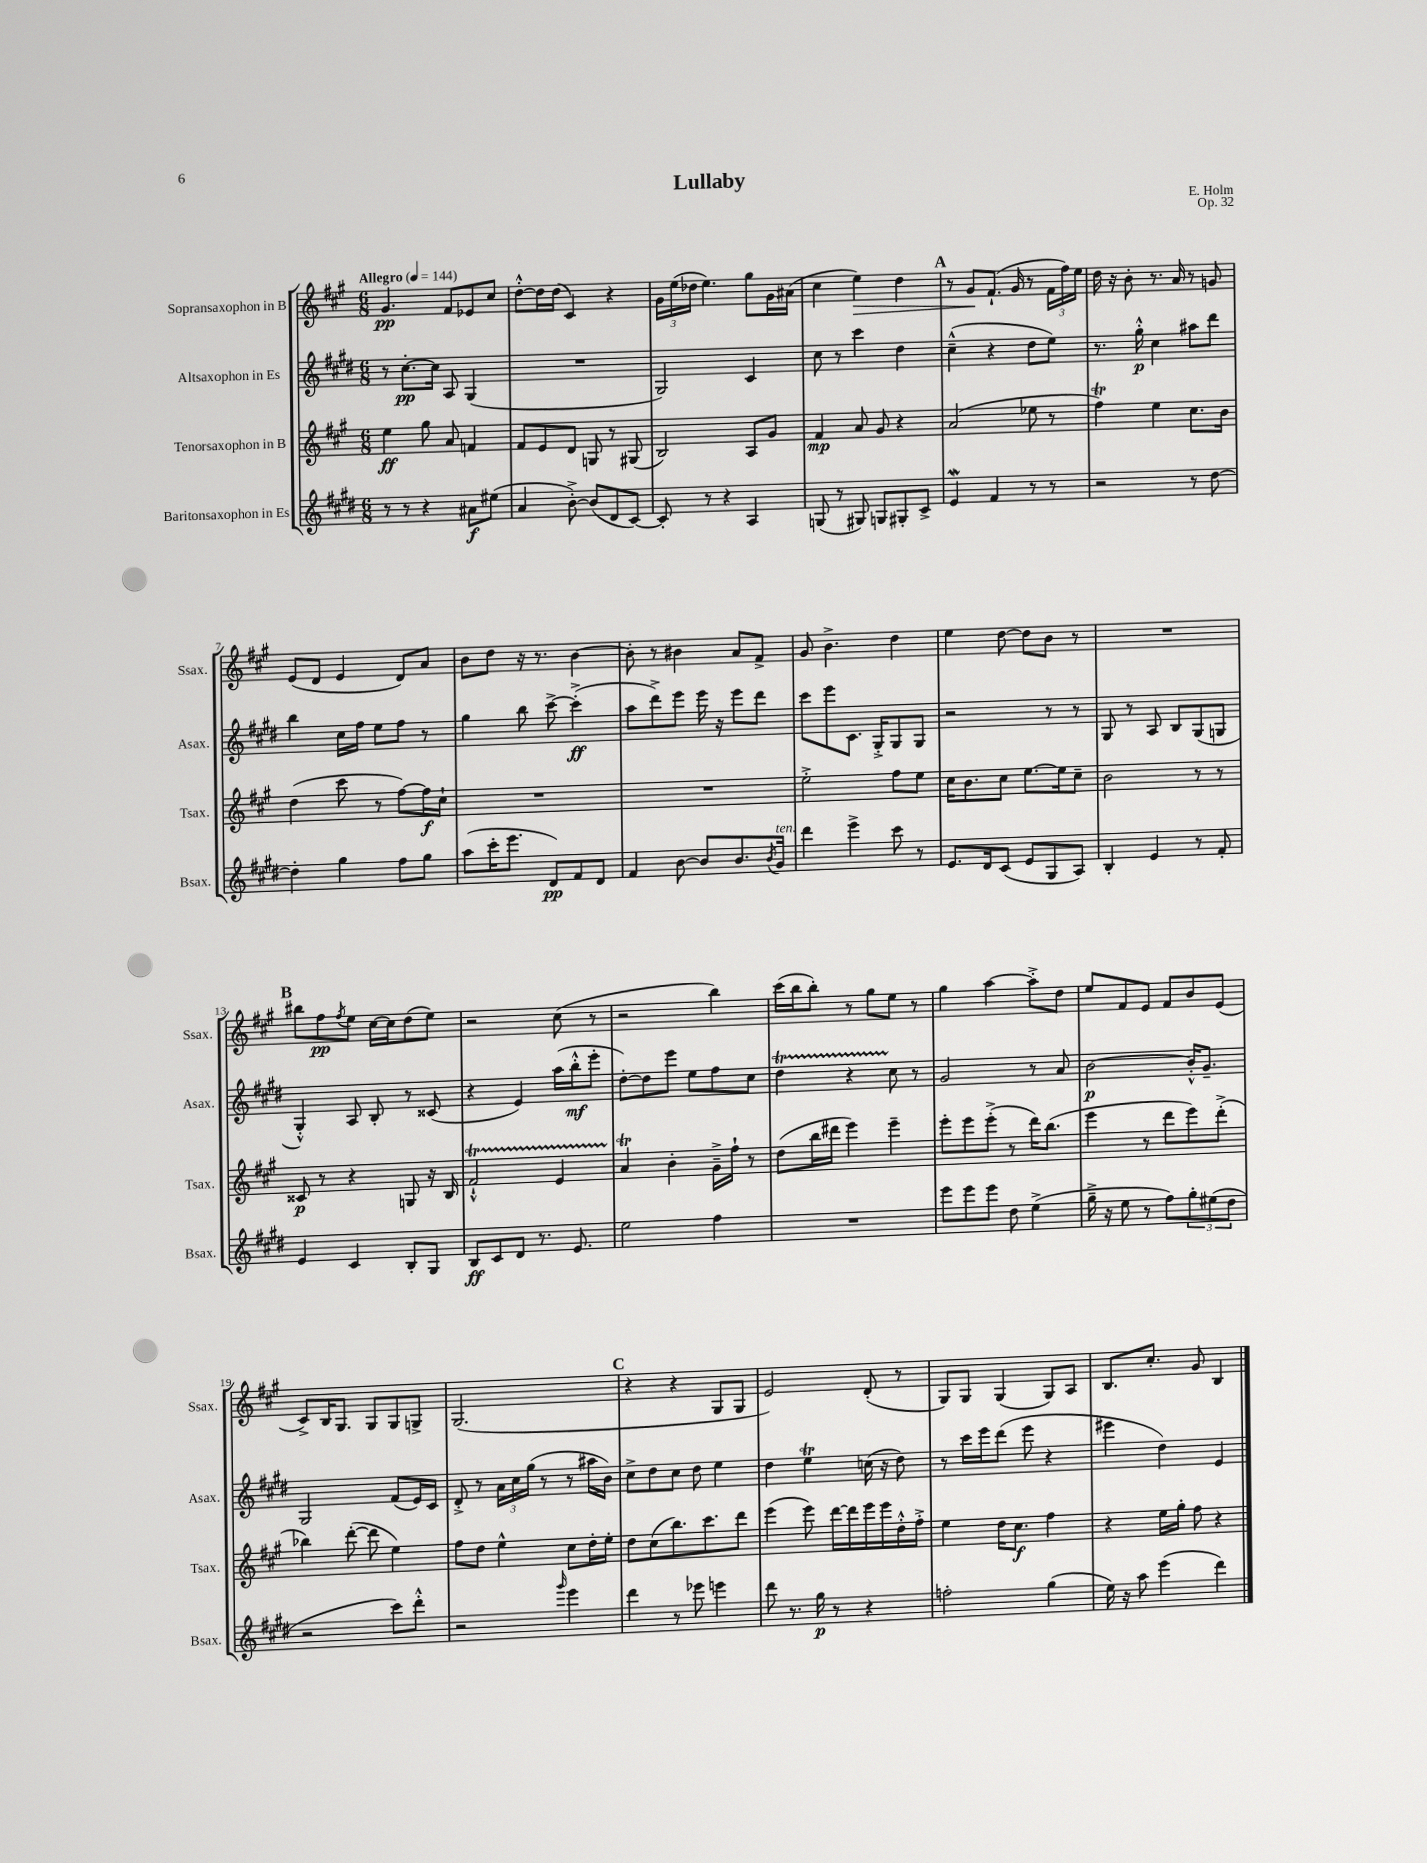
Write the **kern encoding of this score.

**kern	**dynam	**kern	**dynam	**kern	**dynam	**kern	**dynam
*part4	*part4	*part3	*part3	*part2	*part2	*part1	*part1
*staff4	*staff4	*staff3	*staff3	*staff2	*staff2	*staff1	*staff1
*I"Baritonsaxophon in Es	*	*I"Tenorsaxophon in B	*	*I"Altsaxophon in Es	*	*I"Sopransaxophon in B	*
*I'Bsax.	*	*I'Tsax.	*	*I'Asax.	*	*I'Ssax.	*
*clefG2	*	*clefG2	*	*clefG2	*	*clefG2	*
*k[f#c#g#d#]	*	*k[f#c#g#]	*	*k[f#c#g#d#]	*	*k[f#c#g#]	*
*M6/8	*	*M6/8	*	*M6/8	*	*M6/8	*
*MM144	*	*MM144	*	*MM144	*	*MM144	*
=1	=1	=1	=1	=1	=1	=1	=1
!	!	!	!	!	!	!LO:TX:a:B:t=Allegro	!
8r	.	4ee\	ff	8r	.	4.g#/	pp
8r	.	.	.	[8.cc#'\L	pp	.	.
4r	.	8gg#\	.	.	.	.	.
.	.	.	.	16cc#\Jk]	.	.	.
.	.	8a/	.	8A/	.	8f#/L	.
8a#X\L	f	4fn/	.	(4G#/	.	8e-X/	.
(8ee#X\J	.	.	.	.	.	8cc#/J	.
=2	=2	=2	=2	=2	=2	=2	=2
4a/	.	8f#/L	.	2.r	.	[8dd'^^\L	.
.	.	8e/	.	.	.	16dd\L]	.
.	.	.	.	.	.	(16dd\JJ	.
[8b'^\)	.	8d/J	.	.	.	4c#/)	.
(8b/L]	.	8Gn/	.	.	.	.	.
8d#/	.	8r	.	.	.	4r	.
[8c#/J)	.	(8G#X/	.	.	.	.	.
=3	=3	=3	=3	=3	=3	=3	=3
8c#'/]	.	2B/)	.	2G#/)	.	24g#\LL	.
.	.	.	.	.	.	(24ee\	.
.	.	.	.	.	.	24dd-X\JJ	.
8r	.	.	.	.	.	4.ee\)	.
4r	.	.	.	.	.	.	.
4A/	.	8A/L	.	4c#/	.	8gg#\L	.
.	.	8g#/J	.	.	.	16g#\L	.
.	.	.	.	.	.	(16a#X\JJ	.
=4	=4	=4	=4	=4	=4	=4	=4
(8Gn/	.	4f#/	mp	8cc#\	.	4cc#\	.
8r	.	.	.	8r	.	.	.
!	!	!	!	!	!	!	!LO:HP:b
8G#X/)	.	8a/	.	4ccc#\	.	4ee\)	>
8Gn/L	.	8g#/	.	.	.	.	.
8G#X'/	.	4r	.	4dd#\	.	4dd\	.
8c#^/J	.	.	.	.	.	.	.
!!LO:REH:place=s1:t=A
=5	=5	=5	=5	=5	=5	=5	=5
4ew/	.	(2a/	.	(4cc#~^^\	.	8r	.
.	.	.	.	.	.	8g#/L	.
4f#/	.	.	.	4r	.	(8.f#`/J	]
.	.	.	.	.	.	16g#/	.
8r	.	8ee-X\	.	8dd#\L	.	8r	.
8r	.	8r	.	8ee\J)	.	24f#\LL	.
.	.	.	.	.	.	24ff#\)	.
.	.	.	.	.	.	24ee\JJ	.
=6	=6	=6	=6	=6	=6	=6	=6
2r	.	4ff#T\)	.	8.r	.	16dd\	.
.	.	.	.	.	.	16r	.
.	.	.	.	.	.	8b'\	.
.	.	.	.	16gg#'^^\	p	.	.
.	.	4ee\	.	4cc#\	.	8.r	.
.	.	.	.	.	.	16a/	.
8r	.	8.cc#\L	.	8aa#X\L	.	8r	.
[8dd#\	.	.	.	8ddd#\J	.	8gn/	.
.	.	16b\Jk	.	.	.	.	.
!!LO:LB:g=z
=7	=7	=7	=7	=7	=7	=7	=7
4dd#'\]	.	(4dd\	.	4bb\	.	(8e/L	.
.	.	.	.	.	.	8d/J	.
4gg#\	.	8ccc#\	.	16cc#\LL	.	4e/	.
.	.	.	.	16ff#\JJ	.	.	.
.	.	8r	.	8ee\L	.	.	.
8ff#\L	.	[8ff#\L)	.	8ff#\J	.	8d/L)	.
8gg#\J	.	16ff#\L]	f	8r	.	8a/J	.
.	.	16cc#`\JJ	.	.	.	.	.
=8	=8	=8	=8	=8	=8	=8	=8
(8aa\L	.	2.r	.	4gg#\	.	8b\L	.
16ccc#'\K	.	.	.	.	.	8dd\J	.
8.eee\J	.	.	.	.	.	.	.
.	.	.	.	8bb\	.	16r	.
.	.	.	.	.	.	8.r	.
8d#/L)	pp	.	.	[8ccc#^\	.	.	.
8f#/	.	.	.	(4ccc#'^\]	ff	[4b\	.
8d#/J	.	.	.	.	.	.	.
=9	=9	=9	=9	=9	=9	=9	=9
4f#/	.	2.r	.	8aa\L	.	8b'\]	.
.	.	.	.	8ddd#^\)	.	8r	.
[8b\	.	.	.	8eee\J	.	4b#X\	.
8b/L]	.	.	.	16eee\	.	.	.
.	.	.	.	16r	.	.	.
8.b/	.	.	.	8eee\L	.	8a/L	.
.	.	.	.	8ddd#\J	.	8f#^/J	.
8qb/	.	.	.	.	.	.	.
!LO:TX:a:i:t=ten.	!	!	!	!	!	!	!
16g#/Jk	.	.	.	.	.	.	.
=10	=10	=10	=10	=10	=10	=10	=10
4ddd#\	.	2ee'^\	.	8ccc#\L	.	8g#/	.
.	.	.	.	8eee\	.	4.b^\	.
4eee^\	.	.	.	8.c#\J	.	.	.
.	.	.	.	16G#'^/KL	.	.	.
8ccc#\	.	8ff#\L	.	8G#/	.	4dd\	.
8r	.	8ee\J	.	8G#/J	.	.	.
=11	=11	=11	=11	=11	=11	=11	=11
8.e/L	.	16cc#\KL	.	2r	.	4ee\	.
.	.	8.b\	.	.	.	.	.
16d#/k	.	.	.	.	.	.	.
(8c#/J	.	8cc#\J	.	.	.	[8dd\	.
8e/L	.	[8.ee\L	.	.	.	8dd\L]	.
8G#/	.	.	.	8r	.	8b\J	.
.	.	16ee\k]	.	.	.	.	.
8A/J)	.	8cc#~\J	.	8r	.	8r	.
=12	=12	=12	=12	=12	=12	=12	=12
4B'/	.	2b\	.	8G#/	.	2.r	.
.	.	.	.	8r	.	.	.
4e/	.	.	.	8A/	.	.	.
.	.	.	.	8B/L	.	.	.
8r	.	8r	.	(8G#/	.	.	.
8f#'/	.	8r	.	8Gn/J	.	.	.
!!LO:LB:g=z
!!LO:REH:place=s1:t=B
=13	=13	=13	=13	=13	=13	=13	=13
4e/	.	8c##X/	p	4G#'^^/)	.	8bb#X\L	.
.	.	8r	.	.	.	8ff#\	pp
.	.	.	.	.	.	8qff#/	.
4c#/	.	4r	.	8A/	.	8ee\J	.
.	.	.	.	8B'/	.	[16cc#\LL	.
.	.	.	.	.	.	16cc#\J]	.
8B'/L	.	8Gn/	.	8r	.	(8dd\	.
8G#/J	.	16r	.	(8c##X/	.	8ee\J)	.
.	.	16B/	.	.	.	.	.
=14	=14	=14	=14	=14	=14	=14	=14
8B/L	ff	2f#T`^^/	.	4r	.	2r	.
8c#/	.	.	.	.	.	.	.
8d#/J	.	.	.	4e/)	.	.	.
8.r	.	.	.	.	.	.	.
.	.	4eTTT/	.	(16aa\LL	.	(8cc#\	.
8.e/	.	.	.	16bb'^^\J	mf	.	.
.	.	.	.	8eee'\J	.	8r	.
=15	=15	=15	=15	=15	=15	=15	=15
2ee\	.	4aT/	.	[8dd#'\L)	.	2r	.
.	.	.	.	8dd#\]	.	.	.
.	.	4b'\	.	8eee\J	.	.	.
.	.	.	.	8ee\L	.	.	.
4ff#\	.	16g#~^\LL	.	8ff#\	.	4bb\)	.
.	.	16ff#`\JJ	.	.	.	.	.
.	.	8r	.	8cc#\J	.	.	.
=16	=16	=16	=16	=16	=16	=16	=16
2.r	.	(8dd\L	.	4dd#t\	.	(16ccc#\LL	.
.	.	.	.	.	.	16bb\J	.
.	.	16bb\L	.	.	.	8bb'\J)	.
.	.	16ddd#X\JJ	.	.	.	.	.
.	.	4eee\)	.	4r	.	8r	.
.	.	.	.	.	.	8gg#\L	.
.	.	4eee~\	.	8cc#\	.	8ee\J	.
.	.	.	.	8r	.	8r	.
=17	=17	=17	=17	=17	=17	=17	=17
8eee\L	.	8eee'\L	.	2g#/	.	4gg#\	.
8eee\	.	8eee\	.	.	.	.	.
8eee\J	.	(8eee'^\J	.	.	.	[4aa\	.
8dd#\	.	8r	.	.	.	.	.
(4ee^\	.	16ddd\KL)	.	8r	.	8aa'^\L]	.
.	.	(8.bb\J	.	.	.	.	.
.	.	.	.	8a/	.	8dd\J	.
=18	=18	=18	=18	=18	=18	=18	=18
16gg#~^\	.	4eee\	.	[2b\	p	8ee/L	.
16r	.	.	.	.	.	.	.
8ee\	.	.	.	.	.	8f#/	.
8r	.	8r	.	.	.	8e/J	.
8ff#\L)	.	8ddd\L	.	.	.	8f#/L	.
12gg#'\	.	8eee\)	.	16b'^^/KL]	.	8b/	.
.	.	.	.	8.g#~/J	.	.	.
(12ee#X\	.	.	.	.	.	.	.
.	.	(8ddd'^\J	.	.	.	(8e/J	.
12dd#\J	.	.	.	.	.	.	.
!!LO:LB:g=z
=19	=19	=19	=19	=19	=19	=19	=19
2r	.	4bb-X\)	.	2G#/	.	8c#^/L)	.
.	.	.	.	.	.	16B/K	.
.	.	.	.	.	.	8.G#/J	.
.	.	([8ddd'\	.	.	.	.	.
.	.	8ddd\]	.	.	.	8G#/L	.
8ccc#\L)	.	4ee\)	.	(8f#/L	.	8G#/	.
8ddd#'^^\J	.	.	.	16e/L)	.	8Gn^/J	.
.	.	.	.	16c#/JJ	.	.	.
=20	=20	=20	=20	=20	=20	=20	=20
2r	.	8ff#\L	.	8d#'^/	.	(2.G#/	.
.	.	8dd\J	.	8r	.	.	.
.	.	4ee^^\	.	24a\LL	.	.	.
.	.	.	.	24cc#\	.	.	.
.	.	.	.	(24gg#\JJ	.	.	.
.	.	.	.	8r	.	.	.
16qqggg#/	.	.	.	.	.	.	.
4eee\	.	8cc#\L	.	8r	.	.	.
.	.	16dd'\L	.	16aa#X\LL	.	.	.
.	.	16ee'\JJ	.	16b\JJ)	.	.	.
!!LO:REH:place=s1:t=C
=21	=21	=21	=21	=21	=21	=21	=21
4ddd#\	.	8dd\L	.	8cc#^\L	.	4r	.
.	.	(8cc#\	.	8dd#\	.	.	.
8r	.	8.bb\)	.	8cc#\J	.	4r	.
8eee-X\	.	.	.	8dd#\	.	.	.
.	.	8.ccc#\	.	.	.	.	.
4eeen\	.	.	.	4ee\	.	8G#/L	.
.	.	8ddd\J	.	.	.	8G#/J	.
=22	=22	=22	=22	=22	=22	=22	=22
8ddd#\	.	(4eee\	.	4dd#\	.	2e/)	.
8.r	.	.	.	.	.	.	.
.	.	8eee\)	.	4eeT\	.	.	.
16gg#\	p	.	.	.	.	.	.
8r	.	[16ddd\LL	.	.	.	.	.
.	.	16ddd\]	.	.	.	.	.
4r	.	16eee\	.	(16ccn\	.	(8d'/	.
.	.	16eee\	.	16r	.	.	.
.	.	16dd'^^\	.	8dd#\)	.	8r	.
.	.	16ff#'^\JJ	.	.	.	.	.
=23	=23	=23	=23	=23	=23	=23	=23
2ffn'\	.	4ee\	.	8r	.	8G#/L)	.
.	.	.	.	16ccc#\LL	.	8G#/J	.
.	.	.	.	16eee\J	.	.	.
.	.	16dd\KL	.	(8ddd#\J	.	(4G#/	.
.	.	8.cc#\J	f	.	.	.	.
.	.	.	.	8eee\	.	.	.
(4gg#\	.	4ff#\	.	4r	.	8G#/L)	.
.	.	.	.	.	.	8A/J	.
=24	=24	=24	=24	=24	=24	=24	=24
16ee\)	.	4r	.	4eee#X\	.	8.B/L	.
16r	.	.	.	.	.	.	.
8aa\	.	.	.	.	.	.	.
.	.	.	.	.	.	8.cc#'/J	.
(4eee\	.	16ee\LL	.	4dd#\)	.	.	.
.	.	16gg#'\JJ	.	.	.	.	.
.	.	8ff#\	.	.	.	8g#/	.
4ddd#\)	.	4r	.	4e/	.	4B/	.
==	==	==	==	==	==	==	==
*-	*-	*-	*-	*-	*-	*-	*-
